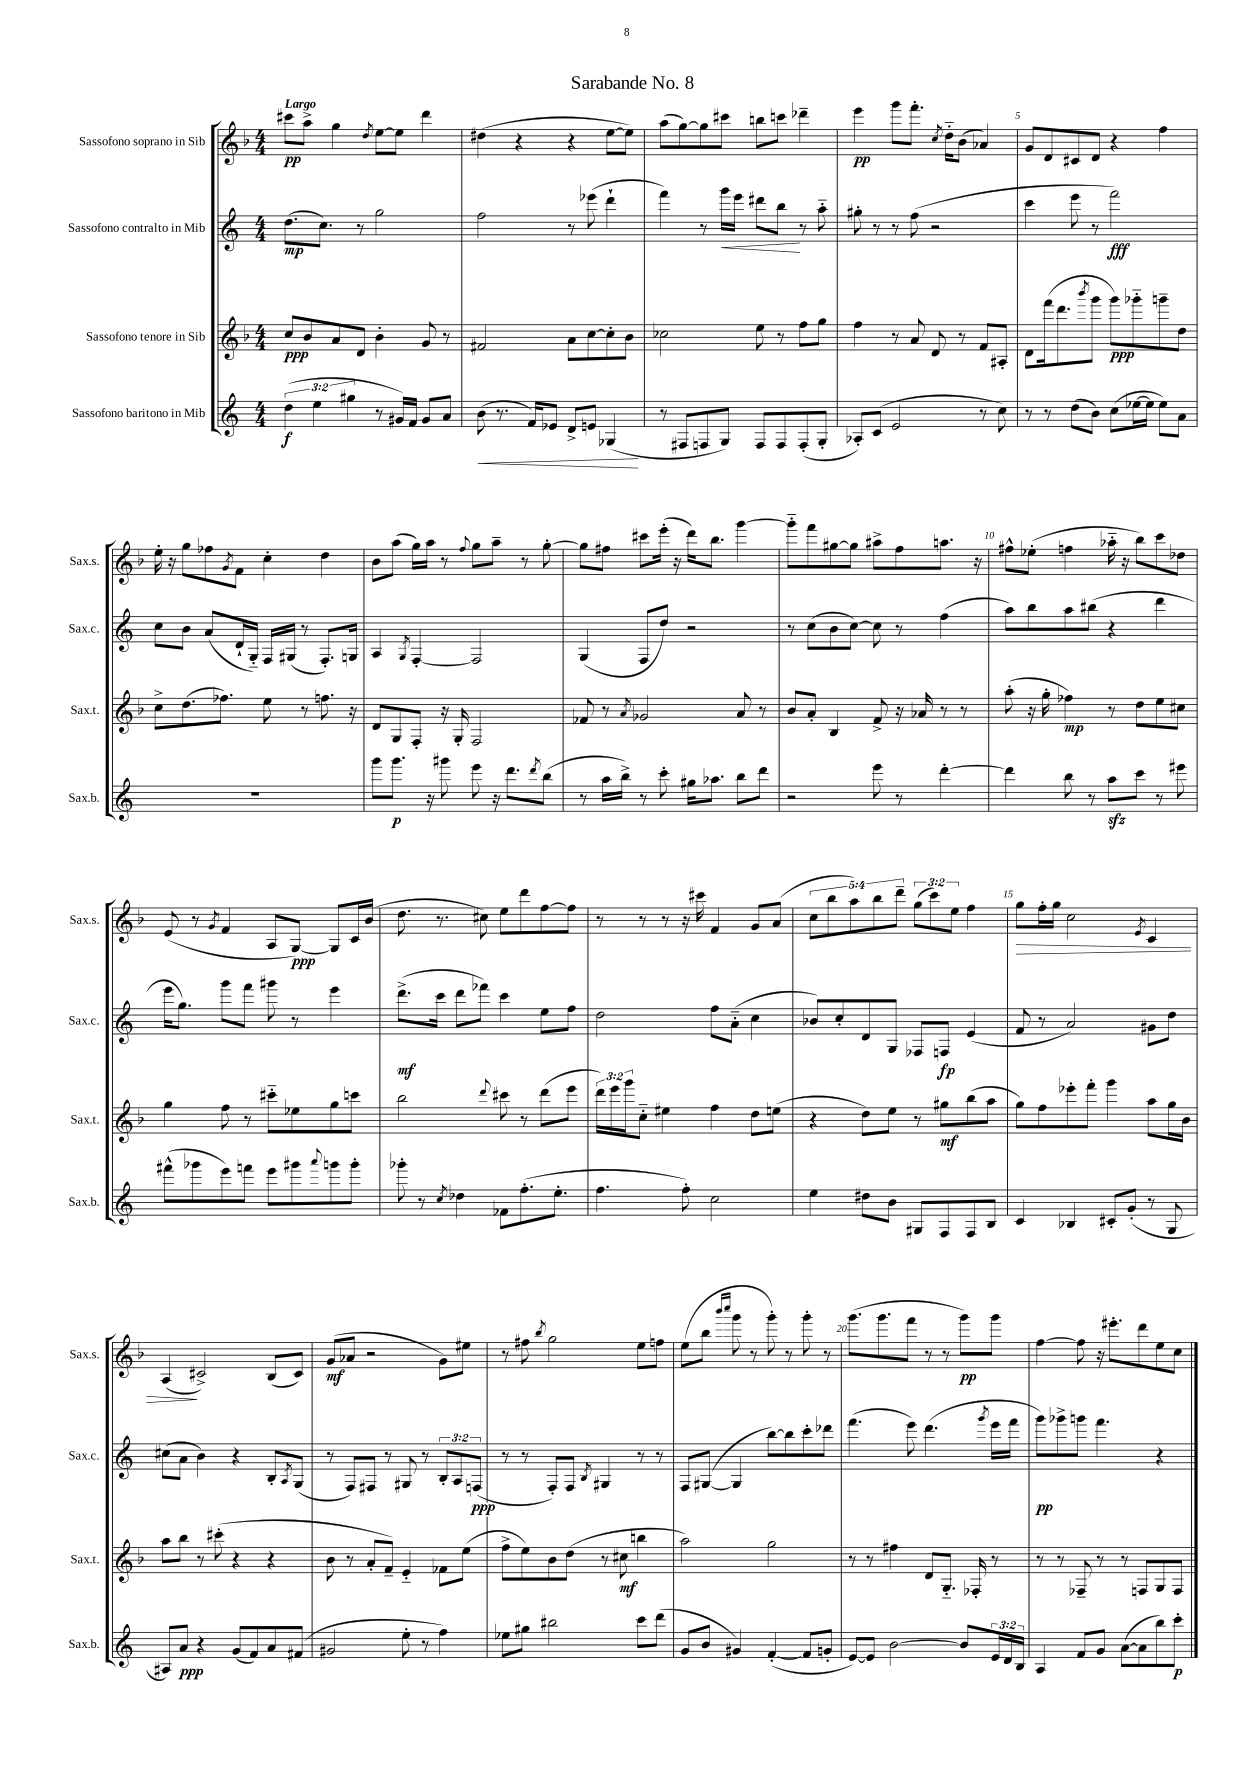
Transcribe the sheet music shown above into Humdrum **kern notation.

**kern	**kern	**kern	**kern
*staff4	*staff3	*staff2	*staff1
*clefG2	*clefG2	*clefG2	*clefG2
*k[]	*k[b-]	*k[]	*k[b-]
*M4/4	*M4/4	*M4/4	*M4/4
(6dd	8cc	(8.dd	8ccc#
.	8b-	.	8aa^
6ee	.	.	.
.	.	8.cc)	.
.	8a	.	4gg
6gg#	.	.	.
.	8d	8r	.
.	.	.	8qdd
8r	4b-'	2gg	[8ee
16g#)	.	.	8ee]
16f	.	.	.
8g#	8g	.	4ddd
8a	8r	.	.
=	=	=	=
(8b	2f#	2ff	(4dd#
8.r	.	.	.
.	.	.	4r
16f)	.	.	.
8e-	.	.	.
8d^	8a	8r	4r
8e	[8cc	(8eee-	.
(4G-	8cc']	4ddd`	[8ee
.	8b-	.	8ee])
=	=	=	=
8r	2cc-	4fff)	(8aa
8F#	.	.	[8gg)
8F	.	8r	8gg]
8G)	.	16ggg	8ccc#
.	.	16eee	.
8F	8ee	8ddd#	8bb
8F	8r	8bb	8ccc
(8F'	8ff	8r	4ddd-~
8G'	8gg	8aa'~	.
=	=	=	=
8A-')	4ff	8gg#'	4eee
(8c	.	8r	.
2e	8r	8r	8ggg
.	8a	(8ff	8.fff'
.	8d	2r	.
.	.	.	8qcc
.	.	.	16dd'~
.	8r	.	(8b-
8r	8f	.	4a-)
8cc)	8A#'	.	.
=	=	=	=
8r	8d	4ccc	8g
8r	(16fff	.	8d
.	8.ddd	.	.
(8dd	.	8eee	8c#
.	8qbbb-	.	.
8b)	8ggg	8r	8d
(8cc	8ggg)	2fff)	4r
[16ee-	8ggg-'~	.	.
16ee-]	.	.	.
8ee-)	8ggg~	.	4ff
8a	8dd	.	.
=	=	=	=
1r	8cc^	8cc	16ee'
.	.	.	16r
.	(8.dd	8b	8gg
.	.	(8a	8ff-
.	8.ff-)	.	.
.	.	.	8qg
.	.	16d`	8f
.	.	16G'~)	.
.	8ee	16F	4cc'
.	.	(16G#	.
.	8r	8r	.
.	8.ff	8.F')	4dd
.	16r	16G	.
=	=	=	=
8ggg	8d	4A	8b-
8.ggg	8G	.	(8aa
.	.	8qG	.
.	8F'	[4F'	16gg)
16r	.	.	16aa
8ggg#	16r	.	8r
.	16G'	.	.
.	.	.	8qqff
8eee	2F	2F]	8gg
16r	.	.	8aa~
8.ddd	.	.	.
.	.	.	8r
8qddd	.	.	.
(8bb	.	.	[8gg'
=	=	=	=
8r	8f-	(4G	8gg]
16aa	8r	.	8ff#
16bb^)	.	.	.
.	8qa	.	.
8r	2g-	8F	8ccc#
8ccc'	.	8dd)	(16eee'
.	.	.	16r
16gg#	.	2r	16ddd)
8.aa-	.	.	8.bb-
8bb	8a	.	[4ggg
8ddd	8r	.	.
=	=	=	=
2r	8b-	8r	8ggg'~]
.	8a'	(8cc	8fff
.	4B-	8b	[8gg#
.	.	[8cc)	8gg#]
8eee	8f^	8cc]	8aa#^
8r	16r	8r	8ff
.	16a-	.	.
[4ddd'	8r	(4ff	8.aa
.	8r	.	.
.	.	.	16r
=	=	=	=
4ddd]	(8aa'	8aa)	8ff#^^
.	16r	8bb	(8ee-'
.	16gg'	.	.
8bb	4ff-)	8aa	4ff
8r	.	(8bb#	.
8aa	8r	4r	16aa-'~
.	.	.	16r
8ccc	8dd	.	8bb-)
8r	8ee	4ddd	8ccc
8eee#	8cc#	.	8dd-
=	=	=	=
(8fff#^^	4gg	16eee	(8e
.	.	8.gg)	.
8ggg-	.	.	8r
.	.	.	8qg
8eee)	8ff	8ggg	4f
8fff	8r	8fff	.
8eee	8ccc#'~	8ggg#	8A
8ggg#	8ee-	8r	[8G)
8qqaaa	.	.	.
8ggg	8gg	4eee	8G]
8ggg'	8ccc	.	16c
.	.	.	(16b-
=	=	=	=
8ggg-'	2bb-	(8.ddd^	8.dd
8r	.	.	.
.	.	16ccc	8.r
8qcc	.	.	.
4dd-	.	8ddd	.
.	.	8fff-)	8cc#)
.	8qqddd	.	.
8f-	8ccc#	4ccc	8ee
(8.ff'	8r	.	8ddd
.	(8ddd	8ee	[8ff
8.ee'	.	.	.
.	8eee	8ff	8ff]
=	=	=	=
4.ff	24ddd)	2dd	8r
.	24eee	.	.
.	24ggg	.	.
.	8cc'~	.	8r
.	4ee#	.	8r
8ff')	.	.	16r
.	.	.	16ccc#
2cc	4ff	8ff	4f
.	.	(8a'~	.
.	8dd	4cc	8g
.	(8ee	.	(8a
=	=	=	=
4ee	4r	8b-)	10cc
.	.	.	10bb-
.	.	8cc'	.
.	.	.	10aa)
8dd#	8dd)	8d	.
.	.	.	10bb-
8b	8ee	8G	.
.	.	.	10ddd~
8G#	8r	8F-	(12gg
.	.	.	12ccc)
8F	8gg#	8F	.
.	.	.	12ee
8F	(8bb-	(4e	4ff
8B	8aa	.	.
=	=	=	=
4c	8gg)	8f	8gg
.	8ff	8r	16ff'
.	.	.	16gg
4B-	8eee-'	2a)	2cc
.	8fff'	.	.
8c#'	4ggg	.	.
(8g'	.	.	.
.	.	.	8qe
8r	8aa	8g#	4c
8G	16gg	8dd	.
.	16b-	.	.
=	=	=	=
8A#)	8aa	(8cc#	(4A
8a	8bb-	8a	.
4r	8r	4b)	2c#^)
.	(8ccc#'	.	.
(8g	4r	4r	.
8f)	.	.	.
8a	4r	8B'	(8B-
.	.	8qA	.
(8f#	.	(8G	8c#)
=	=	=	=
2g#	8b-	8r	(8g
.	8r	8F)	8a-
.	8a'	8F#	2r
.	8f~)	8r	.
8ee'	4e'~	8G#	.
8r	.	8r	.
4ff)	8f-	12B'	8g)
.	.	12A	.
.	(8ee	.	8ee#
.	.	(12F	.
=	=	=	=
8ee-	8ff^	8r	8r
8gg#	8ee)	8r	8ff#
.	.	.	8qbb-
2bb#	8b-	8F')	2gg
.	(8dd	8F	.
.	.	8qB	.
.	8r	4G#	.
.	8cc#	.	.
8ccc	4bb	8r	8ee
(8ddd	.	8r	8ff
=	=	=	=
8g	2aa)	8F	(8ee
8b	.	([8G#	8bb-
.	.	.	16qqbbb-
.	.	.	16qqcccc
4g#)	.	4G#]	8ggg
.	.	.	8r
([4f'	2gg	[8bb)	8ggg')
.	.	8bb]	8r
8f]	.	8ccc'	8ggg'
8g'	.	8ddd-	8r
=	=	=	=
[8e)	8r	(4.fff	(8.ggg
8e]	8r	.	.
.	.	.	8.ggg
[2b	4ff#	.	.
.	.	8eee)	8fff
.	8d	(4.ddd	8r
.	8.G'~	.	8r
8b]	.	.	8ggg)
.	16F-'	.	.
.	.	8qggg	.
24e	8r	16eee	8ggg
24d	.	.	.
.	.	16fff	.
24B	.	.	.
=	=	=	=
4A	8r	8ggg)	[4ff
.	8r	8ggg-^	.
8f	8F-~	8ggg	8ff]
8g	8r	4.fff	16r
.	.	.	8.eee#'
([8a	8r	.	.
8a]	8F	.	8ddd
8bb)	8G	4r	8ee
8ccc'	8F	.	8cc
==	==	==	==
*-	*-	*-	*-
